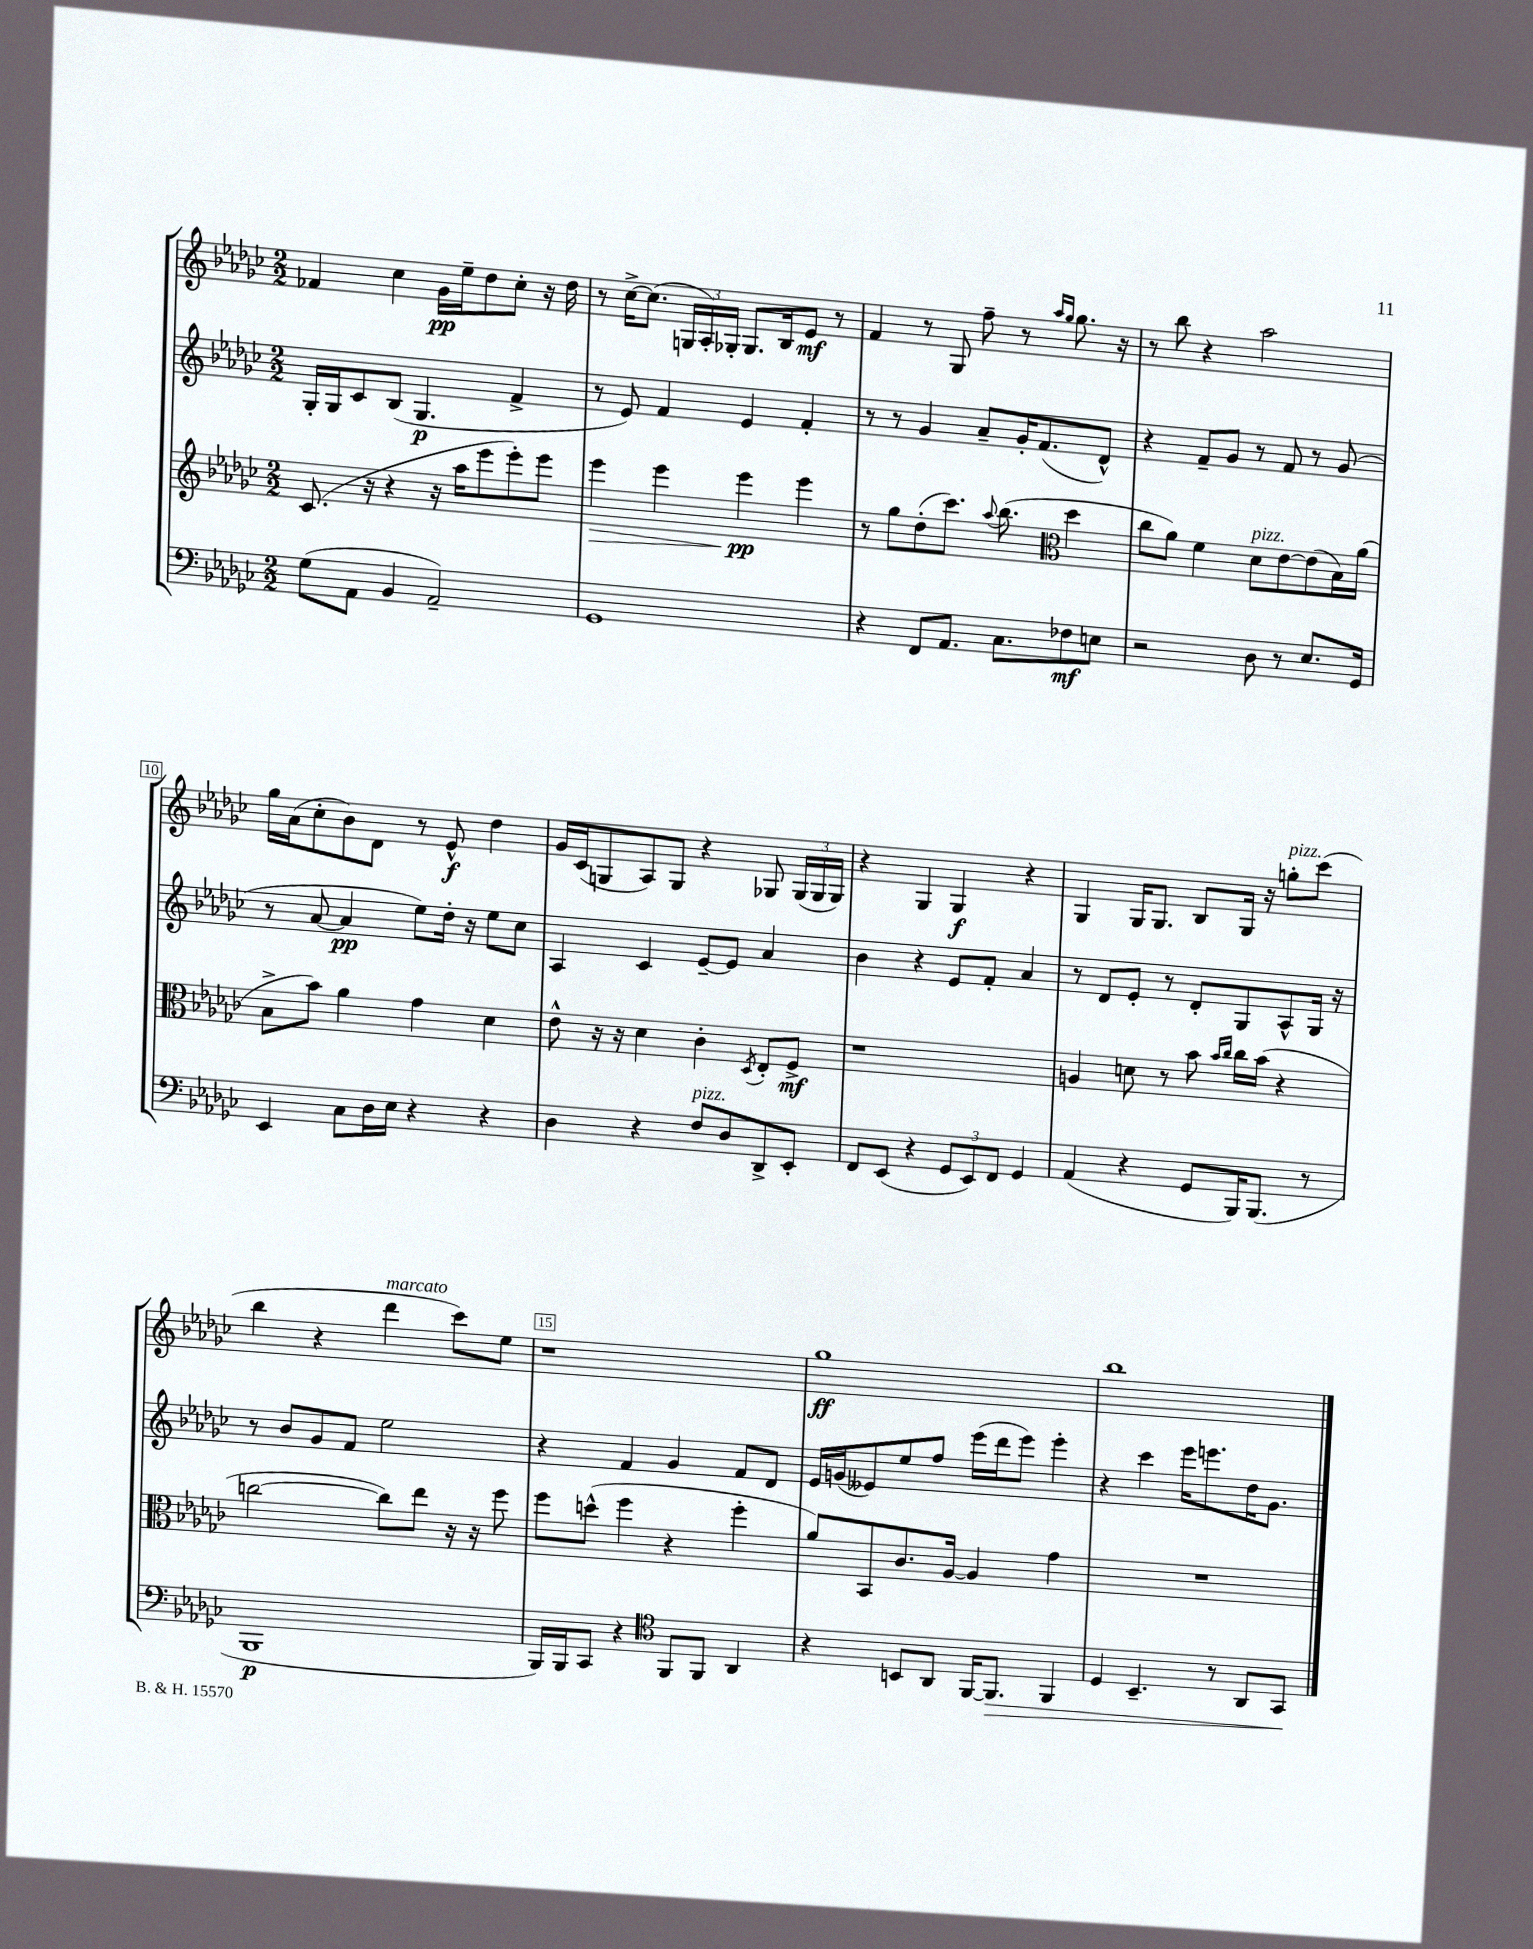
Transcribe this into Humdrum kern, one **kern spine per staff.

**kern	**kern	**kern	**kern
*staff4	*staff3	*staff2	*staff1
*clefF4	*clefG2	*clefG2	*clefG2
*k[b-e-a-d-g-c-]	*k[b-e-a-d-g-c-]	*k[b-e-a-d-g-c-]	*k[b-e-a-d-g-c-]
*M2/2	*M2/2	*M2/2	*M2/2
(8G-	(8.c-	16G-'	4f-
.	.	16G-	.
8AA-	.	8c-	.
.	16r	.	.
4BB-	4r	(8B-	4cc-
.	.	4.G-	.
2AA-~)	16r	.	16g-
.	16aa-	.	16ee-~
.	8eee-	.	8dd-
.	8eee-')	4f^	8cc-'
.	8eee-	.	16r
.	.	.	16dd-
=	=	=	=
1GG-	4eee-	8r	8r
.	.	8e-)	[16cc-^
.	.	.	(8.cc-]
.	4eee-	4f	.
.	.	.	24G
.	.	.	24A-')
.	.	.	24G-'
.	4eee-	4e-	8.G-
.	.	.	16B-
.	4eee-	4f'	8e-
.	.	.	8r
=	=	=	=
4r	8r	8r	4f
.	8gg-	8r	.
8FF	(8dd-'	4g-	8r
8.AA-	8.ccc-)	.	8G-
.	.	8a-~	8ff~
.	8qqaa-	.	.
8.C-	(8.bb-	.	.
.	.	16g-'	8r
.	.	(8.f	.
*	*clefC3	*	*
.	.	.	16qqaa-
.	.	.	16qqgg-
8F-	4dd-	.	8.gg-
8E	.	8d-^^)	.
.	.	.	16r
=	=	=	=
2r	8cc-	4r	8r
.	8a-)	.	8bb-
.	4f	8f~	4r
.	.	8g-	.
8D-	8d-	8r	2aa-
8r	[8e-	8f	.
8.E-	(8e-]	8r	.
.	16B-)	(8g-	.
16GG-	(16a-	.	.
=	=	=	=
4EE-	8B-^	8r	16gg-
.	.	.	(16a-
.	8b-)	[8a-	8cc-'
8C-	4a-	4a-]	8b-)
16D-	.	.	8d-
16E-	.	.	.
4r	4g-	8ee-)	8r
.	.	16dd-'	8e-^^
.	.	16r	.
4r	4d-	8ee-	4dd-
.	.	8cc-	.
=	=	=	=
4D-	8e-^^	4A-	16g-
.	.	.	(16c-
.	16r	.	8G
.	16r	.	.
4r	4d-	4c-	8A-)
.	.	.	8G
8F	4c-'	[8e-~	4r
8D-	.	8e-]	.
.	8qD-	.	.
8DD-^	8E-'	4a-	8G-
8EE-'	8F^	.	(24G-
.	.	.	24G-
.	.	.	24G-)
=	=	=	=
8FF	1r	4b-	4r
(8EE-	.	.	.
4r	.	4r	4G-
12GG-	.	8e-	4G-
12EE-)	.	.	.
.	.	8f'	.
12FF	.	.	.
4GG-	.	4a-	4r
=	=	=	=
(4AA-	4A	8r	4G-
.	.	8d-	.
4r	8d	8e-'	16G-
.	.	.	8.G-
.	8r	8r	.
8GG-	8b-	8d-'	8B-
.	16qqb-	.	.
.	16qqcc-	.	.
16BBB-)	16cc-	8G-	16G-
(8.BBB-	(16b-	.	16r
.	4r	8A-^^	8gg'
8r	.	16G-	(8ccc-
.	.	16r	.
=	=	=	=
1BBB-	[2cc	8r	4bb-
.	.	8b-	.
.	.	8g-	4r
.	.	8f	.
.	8cc])	2ee-	4ddd-
.	8ee-	.	.
.	16r	.	8ccc-)
.	16r	.	.
.	8ff	.	8ee-
=	=	=	=
16BBB-)	8ff	4r	1r
16BBB-	.	.	.
8CC-	(8dd^^	.	.
4r	4ff	4f	.
*clefC4	*	*	*
8FF	4r	4g-	.
8FF	.	.	.
4AA-	4ff'	8f	.
.	.	8d-	.
=	=	=	=
4r	8a-)	16e-	1gg-
.	.	(16g	.
.	8BB-	8e--)	.
8BB	8.c-	8ee-	.
8AA-	.	8ff	.
.	[16A-	.	.
[16FF	4A-]	(16eee-	.
8.FF]	.	16ddd-	.
.	.	8eee-)	.
4FF	4g-	4eee-'	.
=	=	=	=
4D-	1r	4r	1bb-
4.BB-~	.	4ccc-	.
.	.	16eee-	.
.	.	8.eee	.
8r	.	.	.
8AA-	.	16dd-	.
.	.	8.g-	.
8GG-	.	.	.
==	==	==	==
*-	*-	*-	*-
